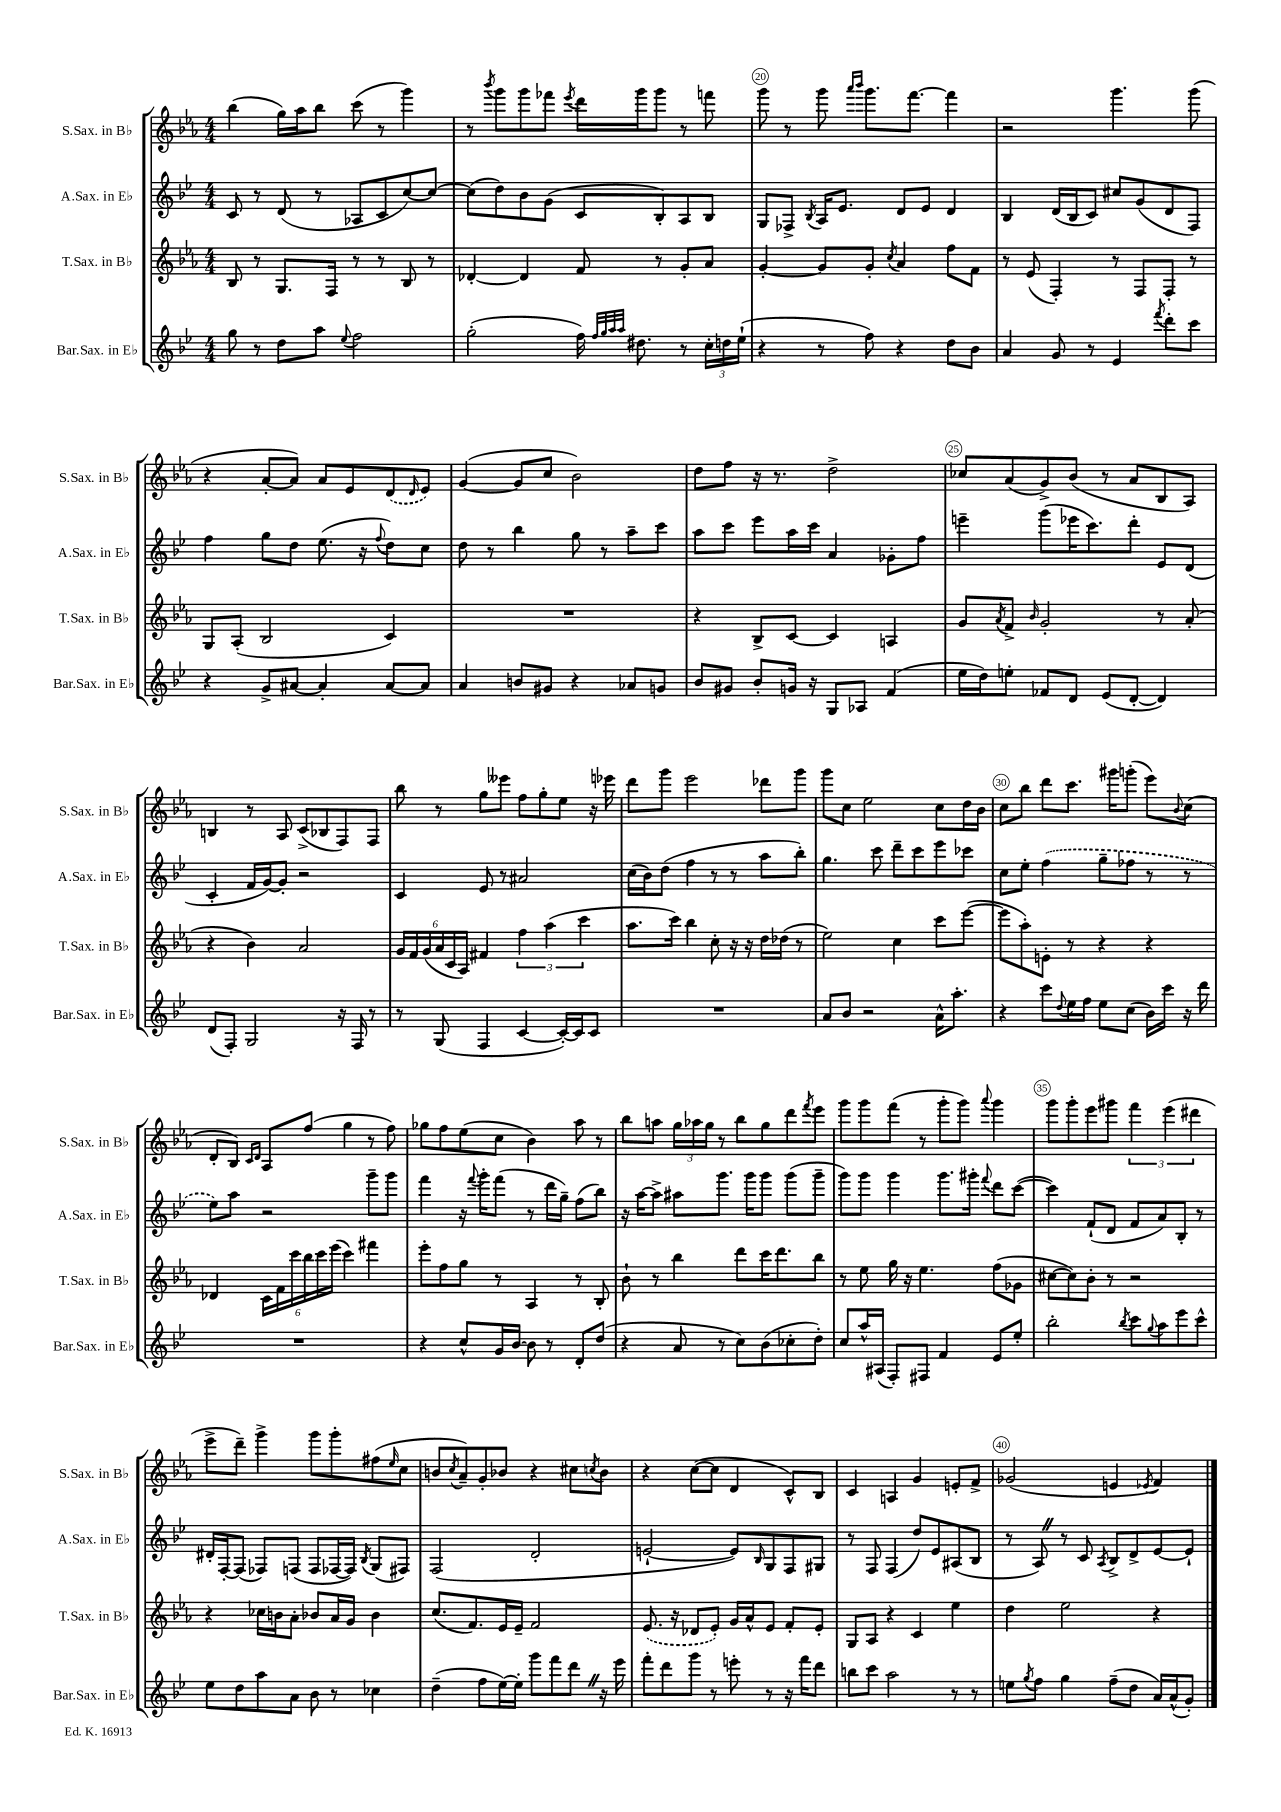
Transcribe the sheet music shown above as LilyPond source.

<<
\new StaffGroup <<
\new Staff = "s0" \with { instrumentName = "S.Sax. in Bb" shortInstrumentName = "S.Sax. in Bb" } {
    \clef treble \key ees \major \numericTimeSignature \time 4/4
    bes''4( g''16) aes''16 bes''8 c'''8( r8 g'''4) |
    r8 \acciaccatura { bes'''8 } g'''8 g'''8 fes'''8 \acciaccatura { ees'''8 } d'''16 g'''16 g'''8 r8 f'''8 |
    g'''8 r8 g'''8 \grace { aes'''16 bes'''16 } g'''8. f'''8.~ f'''4 |
    r2 g'''4. g'''8( |
    r4 aes'8~-. aes'8) aes'8 ees'8 \once \slurDashed d'8( \grace { d'16 } ees'8) |
    g'4~( g'8 c''8 bes'2) |
    d''8 f''8 r16 r8. d''2-> |
    ces''8 aes'8( g'8->) bes'8( r8 aes'8 bes8 aes8) |
    b4 r8 aes8 c'8->( bes8 f8) f8 |
    bes''8 r8 g''8 eeses'''8 f''8 g''8-. ees''8 r16 ees'''16 |
    d'''8 g'''8 ees'''2 des'''8 g'''8 |
    g'''8 c''8 ees''2 c''8 d''16 bes'16 |
    c''8 bes''8 d'''8 c'''8. gis'''16 g'''8-.( ees'''8) \appoggiatura { bes'8 } c''8( |
    d'8-. bes8) \grace { c'16 d'16 } aes8 f''8( g''4 r8 f''8) |
    ges''8 f''8 ees''8( c''8 bes'4) aes''8 r8 |
    bes''8 a''8 \tuplet 3/2 { g''16 aes''16 g''16 } r8 bes''8 g''8 d'''8 \acciaccatura { f'''8 } ees'''8 |
    g'''8 g'''8 f'''8( r8 g'''8-. g'''8) \appoggiatura { aes'''8 } g'''4 |
    g'''8 g'''8-. ees'''8 gis'''8 \tuplet 3/2 { f'''4 ees'''4( dis'''4 } |
    ees'''8-> d'''8--) g'''4-> g'''8 g'''8-. fis''8( \grace { ees''16 } c''8 |
    b'8 \acciaccatura { c''8 } aes'8--) g'8-. bes'8 r4 cis''8 \acciaccatura { c''8 } bes'8 |
    r4 c''8~( c''8 d'4 c'8-^) bes8 |
    c'4 a4 g'4 e'8-. f'8-> |
    ges'2( e'4 \acciaccatura { ees'8 } f'4) \bar "|." |
}
\new Staff = "s1" \with { instrumentName = "A.Sax. in Eb" shortInstrumentName = "A.Sax. in Eb" } {
    \clef treble \key bes \major \numericTimeSignature \time 4/4
    c'8 r8 d'8( r8 aes8 c'8 c''8~) c''8~ |
    c''8( d''8) bes'8 g'8( c'8 bes8-.) a8 bes8 |
    g8 fes8-> \acciaccatura { bes8 } a16 ees'8. d'8 ees'8 d'4 |
    bes4 d'16( bes16 c'8) cis''8 g'8( d'8 f8) |
    f''4 g''8 d''8 ees''8.( r16 \appoggiatura { f''8 } d''8) c''8 |
    d''8 r8 bes''4 g''8 r8 a''8-- c'''8 |
    a''8 c'''8 ees'''8 a''16 c'''16 a'4 ges'8-. f''8 |
    e'''4-- g'''8( ees'''16 c'''8.) d'''8-. ees'8 d'8( |
    c'4-. f'16 g'16~) g'8-. r2 |
    c'4 ees'8 r8 ais'2 |
    c''16( bes'16) d''8( f''4 r8 r8 a''8 bes''8-.) |
    g''4. c'''8 d'''8-- c'''8 ees'''8 ces'''8 |
    c''8 ees''8-. \once \slurDashed f''4( g''8-- fes''8 r8 r8 |
    ees''8) a''8 r2 g'''8-- g'''8 |
    f'''4 r16 \appoggiatura { f'''8 } g'''16-. f'''8( r8 d'''16 g''16--) f''8( bes''8) |
    r16 a''16~ a''8-> ais''8 g'''8. g'''16 g'''8 g'''8( g'''8-- |
    g'''8) g'''8 g'''4 g'''8. gis'''16-. \appoggiatura { f'''8 } d'''8 c'''8~( |
    c'''4) f'8-!( d'8 f'8 a'8) bes8-. r8 |
    dis'16-. f16~-. f8( fes8) f8( f8 fes16~ fes16) \acciaccatura { bes8 } g8( fis8) |
    f2( d'2-. |
    e'2~-! e'8) \grace { bes16 } g8 f8 gis8 |
    r8 f8 f4( d''8) ees'8 ais8( bes8 |
    r8 a8) \once \override BreathingSign.text = \markup { \musicglyph "scripts.caesura.straight" } \breathe r8 c'8 \acciaccatura { a8 } bes8-> d'8-> ees'8~ ees'8-! \bar "|." |
}
\new Staff = "s2" \with { instrumentName = "T.Sax. in Bb" shortInstrumentName = "T.Sax. in Bb" } {
    \clef treble \key ees \major \numericTimeSignature \time 4/4
    bes8 r8 g8. f16 r8 r8 bes8 r8 |
    des'4~-. des'4 f'8 r8 g'8-. aes'8 |
    g'4~-. g'8 g'8-. \acciaccatura { c''8 } aes'4 f''8 f'8 |
    r8 ees'8( f4-.) r8 f8 f8-. r8 |
    g8 aes8-.( bes2 c'4) |
    R1 |
    r4 bes8-> c'8~ c'4 a4 |
    g'8 \acciaccatura { aes'8 } f'8-> \grace { bes'16 } g'2-. r8 aes'8-.( |
    r4 bes'4) aes'2 |
    \tuplet 6/4 { g'16 f'16 g'16( aes'16 c'16 aes16) } fis'4 \tuplet 3/2 { f''4 aes''4( c'''4 } |
    aes''8. c'''16) bes''4 c''8-. r16 r16 d''16 des''16( r8 |
    ees''2) c''4 c'''8 ees'''8~( |
    ees'''8 aes''8-.) e'8-. r8 r4 r4 |
    des'4 \tuplet 6/4 { c'16 f'16 c'''16 bes''16 c'''16 ees'''16( } c'''4) fis'''4 |
    ees'''8-. f''8 g''8 r8 aes4 r8 bes8-. |
    bes'8-! r8 bes''4 d'''8 c'''16 d'''8. bes''8 |
    r8 ees''8 g''16 r16 ees''4. f''8( ges'8 |
    cis''8~ cis''8) bes'8-. r8 r2 |
    r4 ces''16 b'16 aes'8-. bes'8 aes'16 g'16 bes'4 |
    c''8.( f'8.) ees'16 ees'16-- f'2 |
    \once \slurDashed ees'8.( r16 des'8 ees'8-.) g'16 aes'16-^ ees'8 f'8-. ees'8-. |
    g8 aes8 r4 c'4 ees''4 |
    d''4 ees''2 r4 \bar "|." |
}
\new Staff = "s3" \with { instrumentName = "Bar.Sax. in Eb" shortInstrumentName = "Bar.Sax. in Eb" } {
    \clef treble \key bes \major \numericTimeSignature \time 4/4
    g''8 r8 d''8 a''8 \appoggiatura { ees''8 } f''2 |
    g''2-.( f''16) \grace { f''32 g''32 a''32 a''32 } dis''8. r8 \tuplet 3/2 { c''16-. d''16 ees''16-!( } |
    r4 r8 f''8) r4 d''8 bes'8 |
    a'4 g'8 r8 ees'4 \acciaccatura { f'''8 } d'''8-. c'''8 |
    r4 g'8-> ais'8~ ais'4-. ais'8~ ais'8 |
    a'4 b'8 gis'8 r4 aes'8 g'8 |
    bes'8 gis'8 bes'8-. g'16 r16 g8 aes8 f'4( |
    ees''16 d''16) e''8-. fes'8 d'8 ees'8( d'8~-. d'4) |
    d'8( f8-.) g2 r16 f16 r8 |
    r8 g8( f4 c'4~ c'16~-.) c'16 c'8 |
    R1 |
    a'8 bes'8 r2 a'16-^ a''8.-. |
    r4 c'''8 \appoggiatura { d''8 } ees''16 f''16 ees''8 c''8( bes'16) c'''16 r16 d'''16 |
    R1 |
    r4 c''8-^ g'16 bes'16~ bes'8 r8 d'8-. d''8( |
    r4 a'8 r8 c''8) bes'8( ces''8-. d''8-.) |
    c''8 a''16-^ ais16( f8-.) fis8 f'4 ees'8 ees''8-. |
    bes''2-. \acciaccatura { bes''8 } c'''8 \appoggiatura { g''8 } a''8 ees'''8 c'''8-^ |
    ees''8 d''8 a''8 a'8 bes'8 r8 ces''4 |
    d''4--( f''8 ees''16~) ees''16-. g'''8 f'''8 d'''8 \once \override BreathingSign.text = \markup { \musicglyph "scripts.caesura.straight" } \breathe r16 ees'''16 |
    f'''8-. d'''8 g'''8 r8 e'''8-. r8 r16 f'''16 d'''8 |
    b''8 c'''8 a''2 r8 r8 |
    e''8 \acciaccatura { g''8 } f''8 g''4 f''8--( d''8 a'16) a'16-^( g'8-.) \bar "|." |
}
>>
>>
\layout { \context { \Score currentBarNumber = #18 \override BarNumber.break-visibility = ##(#f #t #t) barNumberVisibility = #(every-nth-bar-number-visible 5) \override BarNumber.stencil = #(make-stencil-circler 0.1 0.3 ly:text-interface::print) } }
